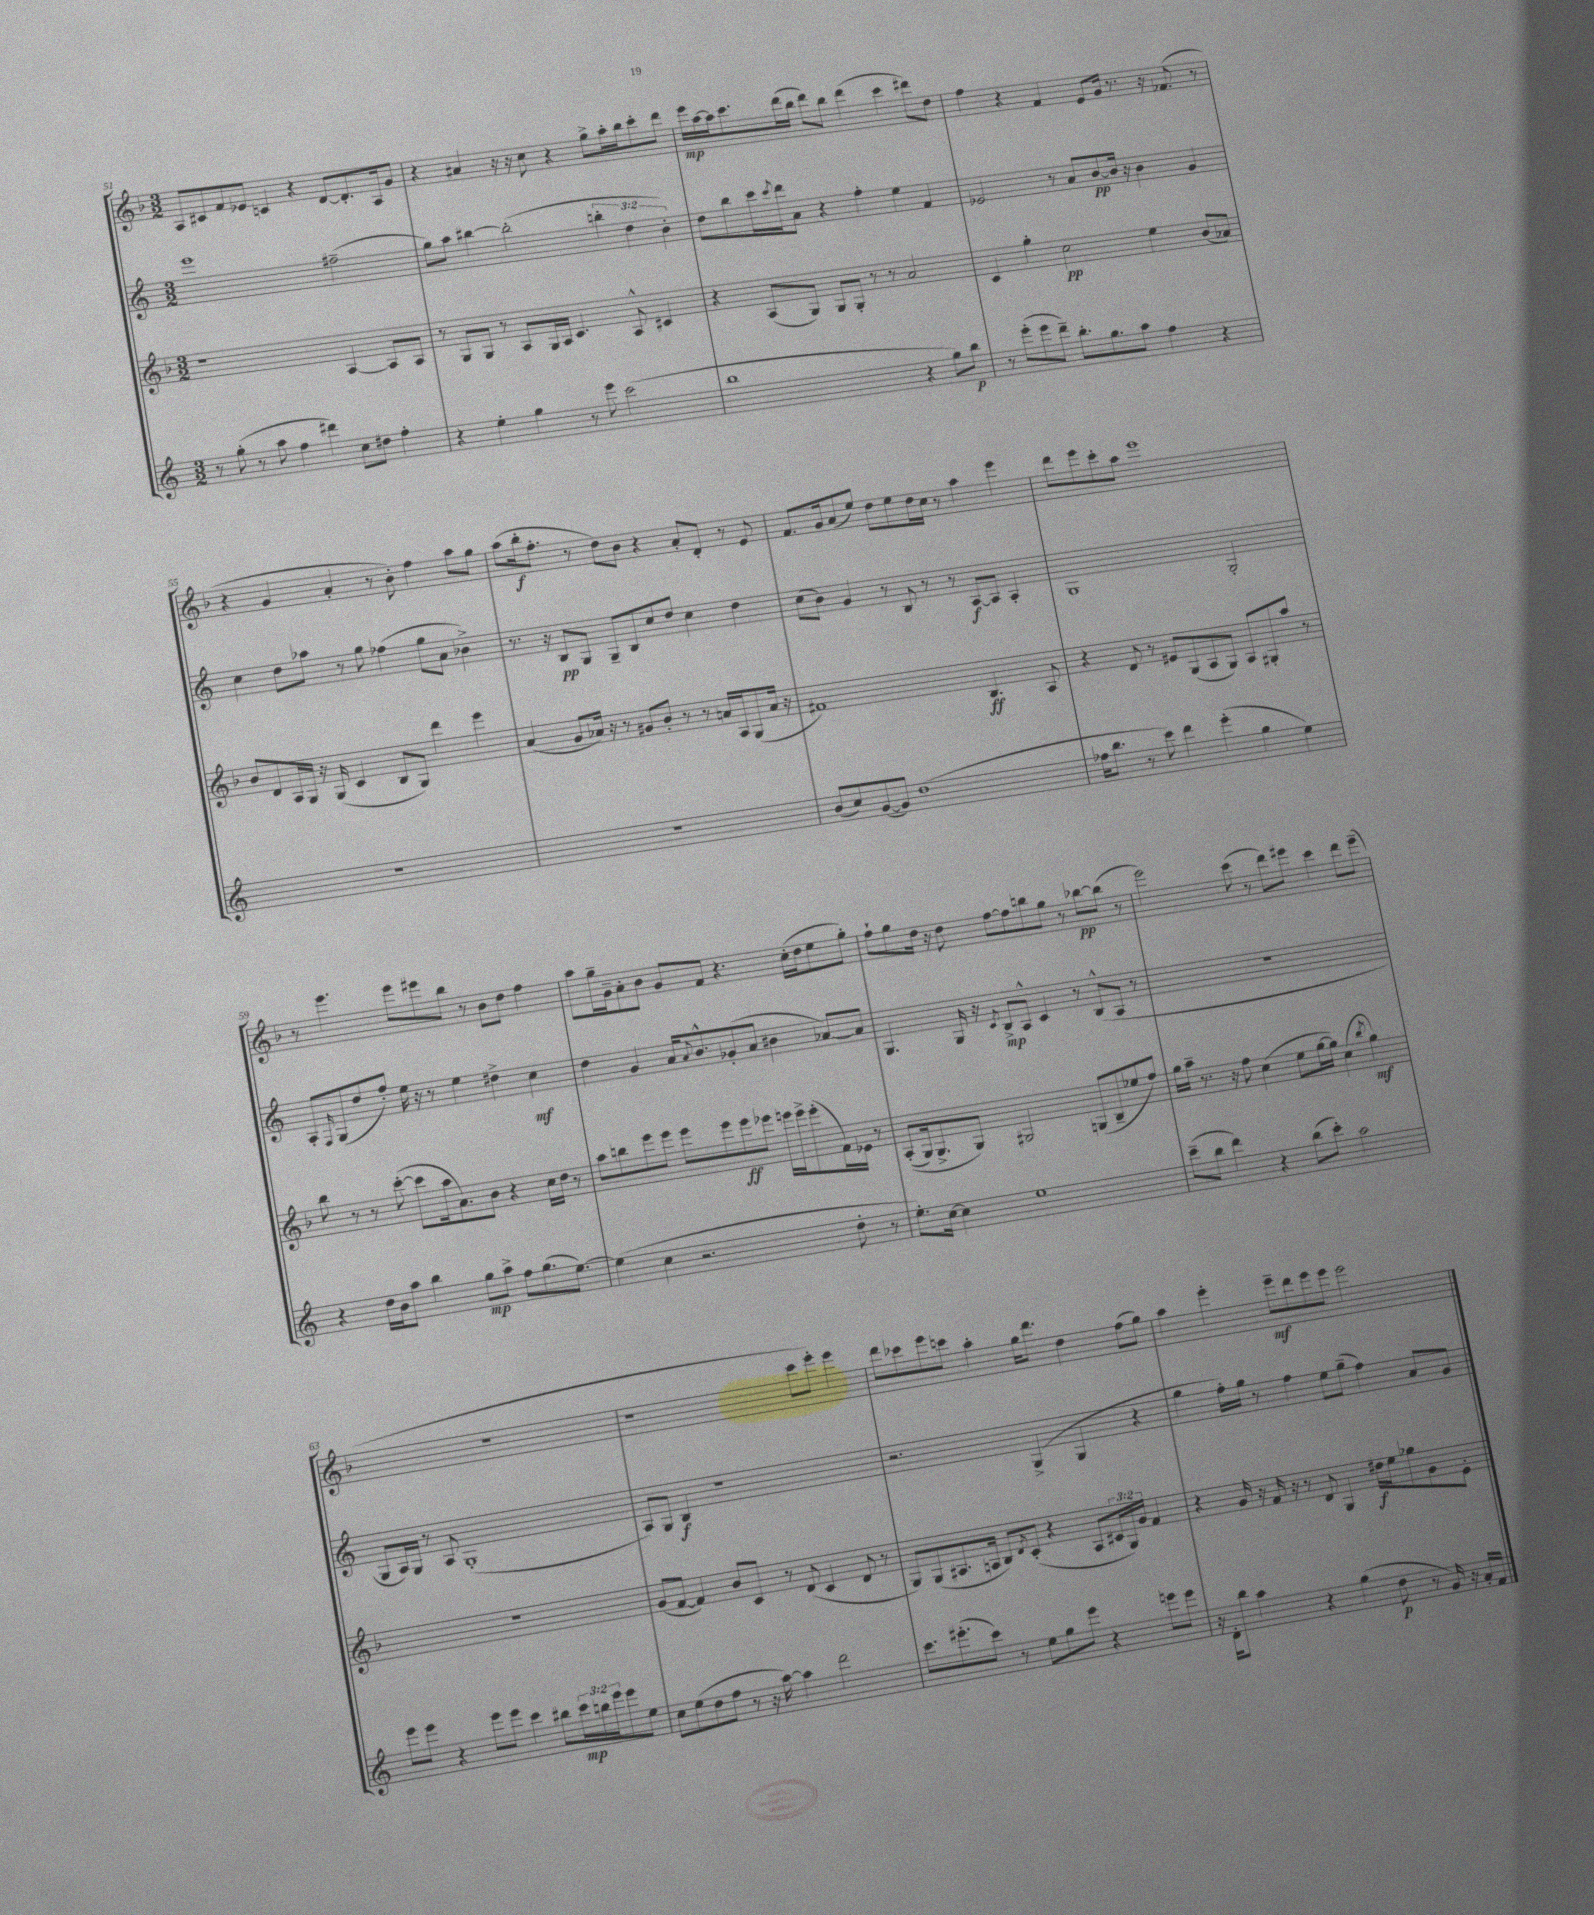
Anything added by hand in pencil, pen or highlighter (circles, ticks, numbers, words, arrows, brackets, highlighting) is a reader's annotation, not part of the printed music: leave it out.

**kern	**dynam	**kern	**dynam	**kern	**dynam	**kern	**dynam
*part4	*part4	*part3	*part3	*part2	*part2	*part1	*part1
*staff4	*staff4	*staff3	*staff3	*staff2	*staff2	*staff1	*staff1
*clefG2	*	*clefG2	*	*clefG2	*	*clefG2	*
*k[]	*	*k[b-]	*	*k[]	*	*k[b-]	*
*M3/2	*	*M3/2	*	*M3/2	*	*M3/2	*
=51	=51	=51	=51	=51	=51	=51	=51
8r	.	1r	.	1eee	.	8A/L	.
(8gg'\	.	.	.	.	.	8c#X/	.
8r	.	.	.	.	.	8f/	.
8aa\	.	.	.	.	.	8e-X/J	.
4ff\	.	.	.	.	.	4cn/	.
4ddd#X\)	.	.	.	.	.	4r	.
8cc\L	.	[4A/	.	(2ff#X~\	.	[8d/L	.
8dd#X\J	.	.	.	.	.	8.d'/]	.
4ff'\	.	8A/L]	.	.	.	.	.
.	.	.	.	.	.	16A/k	.
.	.	8A/J	.	.	.	8g/J	.
=52	=52	=52	=52	=52	=52	=52	=52
4r	.	8r	.	8gg\L)	.	4r	.
.	.	8G/L	.	8aa\J	.	.	.
4ee'\	.	8G/J	.	[4bb#X\	.	4a#X/	.
.	.	8r	.	.	.	.	.
4gg\	.	8A/L	.	(2bb#'\]	.	16r	.
.	.	.	.	.	.	16r	.
.	.	16G/L	.	.	.	8cc\	.
.	.	16A/JJ	.	.	.	.	.
8r	.	4.c/	.	.	.	4r	.
8eee\	.	.	.	.	.	.	.
(2ccc\	.	.	.	6bbn'\	.	8gg^\L	.
.	.	8A^^/	.	.	.	16aa'\L	.
.	.	.	.	6dd\	.	.	.
.	.	.	.	.	.	16bb-\J	.
.	.	4c#X/	.	.	.	8ccc'\	.
.	.	.	.	6b'\)	.	.	.
.	.	.	.	.	.	8ddd\J	.
=53	=53	=53	=53	=53	=53	=53	=53
1bb	.	4r	.	8dd\L	.	16eee\LL	mp
.	.	.	.	.	.	[16aa\	.
.	.	.	.	8bb\	.	16aa\J]	.
.	.	.	.	.	.	8.ccc\	.
.	.	(8A/L	.	16ccc\L	.	.	.
.	.	.	.	8qccc/	.	.	.
.	.	.	.	16ddd\J	.	.	.
.	.	8G/J)	.	8a\J	.	(16ddd\L	.
.	.	.	.	.	.	16bb-\JJ	.
.	.	8G/L	.	4r	.	8ddd\L)	.
.	.	8G'/J	.	.	.	8bb-\J	.
.	.	8r	.	4ff'\	.	(4ddd\	.
.	.	8r	.	.	.	.	.
4r	.	2a/	.	4ee\	.	4ccc\	.
8gg\L)	.	.	.	4f/	.	8ddd#X\L)	.
8bb\J	p	.	.	.	.	8dd\J	.
=54	=54	=54	=54	=54	=54	=54	=54
8r	.	4c/	.	2e-X/	.	4ff\	.
(8eee'\L	.	.	.	.	.	.	.
8eee\	.	4gg'\	.	.	.	4r	.
8ddd~\J)	.	.	.	.	.	.	.
8.bb'\L	.	2cc\	pp	8r	.	4f/	.
.	.	.	.	8a/L	.	.	.
8.gg\	.	.	.	.	.	.	.
.	.	.	.	[8b/	pp	8e/L	.
8aa\J	.	.	.	16b/Jk]	.	16g/Jk	.
.	.	.	.	16r	.	8.r	.
4ff\	.	4ee\	.	4b\	.	.	.
.	.	.	.	.	.	16r	.
.	.	.	.	.	.	(8.f-X/	.
4r	.	(8b-/L	.	4g/	.	.	.
.	.	8a-X/J)	.	.	.	8r	.
!!LO:LB:g=z
=55	=55	=55	=55	=55	=55	=55	=55
1.r	.	8b-/L	.	4cc\	.	4r	.
.	.	8d/	.	.	.	.	.
.	.	16A/L	.	8dd\L	.	4g/	.
.	.	16G/JJ	.	.	.	.	.
.	.	16r	.	8aa-X\J	.	.	.
.	.	(16G/	.	.	.	.	.
.	.	4c/	.	8r	.	4a'/	.
.	.	.	.	8gg\	.	.	.
.	.	8B-/L	.	(4ff-X\	.	8r	.
.	.	8G/J)	.	.	.	8b-'\)	.
.	.	4ddd\	.	8gg\L	.	4ff\	.
.	.	.	.	8a\J	.	.	.
.	.	4eee\	.	4b-X^\)	.	8aa\L	.
.	.	.	.	.	.	8gg\J	.
=56	=56	=56	=56	=56	=56	=56	=56
1.r	.	(4a/	.	8.r	.	(8aa\L	.
.	.	.	.	.	.	16bb-'\k	f
.	.	.	.	16r	.	8.ff'\J	.
.	.	8g/L	.	8B/L	pp	.	.
.	.	16a-X/Jk)	.	8G/J	.	8r	.
.	.	16r	.	.	.	.	.
.	.	8r	.	8G~/L	.	8dd\L)	.
.	.	8g#X/L	.	8B/	.	8b-\J	.
.	.	8b-'/J	.	8cc/	.	4r	.
.	.	8r	.	8dd/J	.	.	.
.	.	8r	.	4cc\	.	8a'/L	.
.	.	16an/LL	.	.	.	8d'/J	.
.	.	16A/J	.	.	.	.	.
.	.	(8G/	.	4dd\	.	8r	.
.	.	16a/Jk	.	.	.	8e/	.
.	.	16r	.	.	.	.	.
=57	=57	=57	=57	=57	=57	=57	=57
(8b/L	.	1f#X)	.	(8cc\L	.	8.f/L	.
8cc/)	.	.	.	8b\J)	.	.	.
.	.	.	.	.	.	16g/k	.
([8g/	.	.	.	4g/	.	(8a/	.
8g/J])	.	.	.	.	.	8ee/J)	.
(1dd	.	.	.	8r	.	8dd\L	.
.	.	.	.	8B/	.	8ee\	.
.	.	.	.	8r	.	16dd\L	.
.	.	.	.	.	.	16cc\JJ	.
.	.	.	.	8r	.	8r	.
.	.	4.B-/	ff	[8A/L	f	4aa\	.
.	.	.	.	8A/J]	.	.	.
.	.	.	.	4A'/	.	4eee\	.
.	.	8A/	.	.	.	.	.
=58	=58	=58	=58	=58	=58	=58	=58
16ff-X\KL	.	4r	.	1G	.	8ddd\L	.
8.bb\J	.	.	.	.	.	.	.
.	.	.	.	.	.	8eee\	.
8r	.	8d/	.	.	.	8ccc'\	.
8ccc\)	.	8r	.	.	.	8aa\J	.
4ddd\	.	8e#X/L	.	.	.	1eee	.
.	.	(8G/	.	.	.	.	.
(4eee'\	.	8A/	.	.	.	.	.
.	.	8G/J)	.	.	.	.	.
4gg\	.	8A/L	.	2G'/	.	.	.
.	.	8G#X'/	.	.	.	.	.
4ee\)	.	8aa/J	.	.	.	.	.
.	.	8r	.	.	.	.	.
!!LO:LB:g=z
=59	=59	=59	=59	=59	=59	=59	=59
4r	.	8bb-\	.	8A'/L	.	8r	.
.	.	.	.	16qqF/	.	.	.
.	.	8r	.	(8G/	.	4.eee\	.
16dd\LL	.	8r	.	8dd/	.	.	.
16b\J	.	.	.	.	.	.	.
8aa\J	.	([8ccc'\	.	8ff'/J)	.	.	.
4bb\	.	8ccc\L]	.	16ee\	.	8eee\L	.
.	.	.	.	16r	.	.	.
.	.	16aa\k	.	8r	.	8eee#X\	.
.	.	8.a\)	.	.	.	.	.
8gg\L	mp	.	.	4ee\	.	8bb-\J	.
8aa^\J	.	8b-\J	.	.	.	8r	.
8ff\L	.	4r	.	4dd#X^\	.	8b-\L	.
(8.gg\	.	.	.	.	.	8dd\J	.
.	.	16cc\LL	.	4cc\	mf	4ff\	.
[8.ee\J)	.	16dd\JJ	.	.	.	.	.
.	.	8r	.	.	.	.	.
=60	=60	=60	=60	=60	=60	=60	=60
(4ee\]	.	8aa\L	.	4dd\	.	8aa\L	.
.	.	8bbn\	.	.	.	16gg~\L	.
.	.	.	.	.	.	16g~\J	.
4cc\	.	8eee\	.	4g/	.	8a'\	.
.	.	8eee\J	.	.	.	8b-\J	.
2.r	.	8eee\L	.	16a/KL	.	8g/L	.
.	.	.	.	8qqa/	.	.	.
.	.	.	.	8.b^^/	.	.	.
.	.	8eee\	.	.	.	8f/J	.
.	.	8eee\	ff	(8g-X'/	.	4.r	.
.	.	8eee-X\J	.	8a/J	.	.	.
.	.	16eeen\LL	.	4b#X\	.	.	.
.	.	16eee^\J	.	.	.	.	.
.	.	(8eee'\	.	.	.	(16cc'\LL	.
.	.	.	.	.	.	16dd\J	.
8dd'\	.	16f\L)	.	[8a-X/L)	.	8ee\	.
.	.	16e-X\JJ	.	.	.	.	.
8r	.	8r	.	8a-/J]	.	8gg'\J)	.
=61	=61	=61	=61	=61	=61	=61	=61
8.ee'\L)	.	((8A'/L	.	4.G/	.	8ff`\L	.
.	.	16G/k)	.	.	.	8gg\	.
[16cc\Jk	.	8.G^/	.	.	.	.	.
4cc\]	.	.	.	.	.	16dd\Jk	.
.	.	.	.	.	.	16r	.
.	.	8G/J)	.	16G/	.	8dd\	.
.	.	.	.	16r	.	.	.
.	.	.	.	8qc/	.	.	.
1ee	.	2G#X/	.	8B^/L	mp	[8ff\L	.
.	.	.	.	8A^^/J	.	8ff\]	.
.	.	.	.	4c/	.	8bbn\	.
.	.	.	.	.	.	8gg\J	.
.	.	(8Gn/L	.	8r	.	8r	.
.	.	8B-~/	.	(8B^^/L	.	[8bb-X\L	pp
.	.	8ee-X/	.	8A/J	.	(8bb-\J]	.
.	.	8ff/J)	.	8r	.	8r	.
=62	=62	=62	=62	=62	=62	=62	=62
(8ccc~\L	.	16gg\LL	.	1.r	.	2eee\)	.
.	.	16aa~\JJ	.	.	.	.	.
8bb\J	.	8.r	.	.	.	.	.
4ddd\)	.	.	.	.	.	.	.
.	.	16r	.	.	.	.	.
.	.	8ff\	.	.	.	.	.
4r	.	(4cc\	.	.	.	(8ccc\	.
.	.	.	.	.	.	8r	.
(8bb\L	.	8ee\L	.	.	.	8ddd\L)	.
8ccc'\J)	.	[16gg\L	.	.	.	8eee#X\J	.
.	.	16gg\JJ])	.	.	.	.	.
2aa\	.	(4cc\	.	.	.	4ccc\	.
.	.	8qbb-/	.	.	.	.	.
.	.	4gg\)	mf	.	.	8ddd\L	.
.	.	.	.	.	.	(8eee#~\J	.
!!LO:LB:g=z
=63	=63	=63	=63	=63	=63	=63	=63
8eee\L	.	1.r	.	8G/L	.	1.r	.
8eee\J	.	.	.	16A/L)	.	.	.
.	.	.	.	16G/JJ	.	.	.
4r	.	.	.	8r	.	.	.
.	.	.	.	8A/	.	.	.
8eee\L	.	.	.	(1G'	.	.	.
8eee\J	.	.	.	.	.	.	.
4ccc\	.	.	.	.	.	.	.
8bb#X\L	.	.	.	.	.	.	.
24ccc\L	mp	.	.	.	.	.	.
24bbn\	.	.	.	.	.	.	.
24eee\J	.	.	.	.	.	.	.
8eee\	.	.	.	.	.	.	.
8ee\J	.	.	.	.	.	.	.
=64	=64	=64	=64	=64	=64	=64	=64
8cc\L	.	(8g/L	.	8A/L)	.	1r	.
(8ee\	.	[8f/J	.	8G/J	.	.	.
8dd\	.	4f/])	.	4B/	f	.	.
8ff\J	.	.	.	.	.	.	.
8r	.	8b-/L	.	1r	.	.	.
16r	.	8c/J	.	.	.	.	.
[16aa\)	.	.	.	.	.	.	.
4aa\]	.	8r	.	.	.	.	.
.	.	(8d/	.	.	.	.	.
2ddd\	.	4c/	.	.	.	8ccc\L	.
.	.	.	.	.	.	8eee'\J)	.
.	.	8d/	.	.	.	4eee\	.
.	.	8r	.	.	.	.	.
=65	=65	=65	=65	=65	=65	=65	=65
8.ccc\L	.	8G/L)	.	2.r	.	8ddd\L	.
.	.	(8G/	.	.	.	8ccc-X\	.
(8.eee#X'\	.	.	.	.	.	.	.
.	.	8.A#X/	.	.	.	8eee\	.
8ccc\J)	.	.	.	.	.	8cccn\J	.
.	.	16An/Jk	.	.	.	.	.
8r	.	8B-/L)	.	.	.	4aa'\	.
.	.	8qd/	.	.	.	.	.
8ee\L	.	(8c'/J	.	.	.	.	.
8gg\	.	4r	.	(4G^/	.	16gg\KL	.
.	.	.	.	.	.	8.ddd\J	.
8eee#\J	.	.	.	.	.	.	.
4r	.	8A/L	.	4G/	.	4dd\	.
.	.	24c#X/L	.	.	.	.	.
.	.	24G/)	.	.	.	.	.
.	.	24g/JJ	.	.	.	.	.
8eeen\L	.	4f/	.	4r	.	(8ff\L	.
8eee\J	.	.	.	.	.	8gg\J)	.
=66	=66	=66	=66	=66	=66	=66	=66
16r	.	4r	.	4gg\	.	4aa\	.
16d'\KL	.	.	.	.	.	.	.
8bb\J	.	.	.	.	.	.	.
4aa\	.	16g/	.	16ff'\LL)	.	4eee'\	.
.	.	16r	.	16gg\JJ	.	.	.
.	.	16f/	.	8r	.	.	.
.	.	16r	.	.	.	.	.
4r	.	8r	.	4ff\	.	8eee~\L	mf
.	.	8d/	.	.	.	8ddd\	.
(4gg\	.	4G/	.	8ee\L	.	8eee\	.
.	.	.	.	(8gg~\J	.	8eee\J	.
8dd\	p	16dd#X\LL	f	4ff\)	.	2eee\	.
.	.	16ee\J	.	.	.	.	.
8r	.	8gg-X\	.	.	.	.	.
16g/)	.	8g\	.	8a/L	.	.	.
16r	.	.	.	.	.	.	.
16a'/LL	.	8e'\J	.	8g/J	.	.	.
16f/JJ	.	.	.	.	.	.	.
==	==	==	==	==	==	==	==
*-	*-	*-	*-	*-	*-	*-	*-
